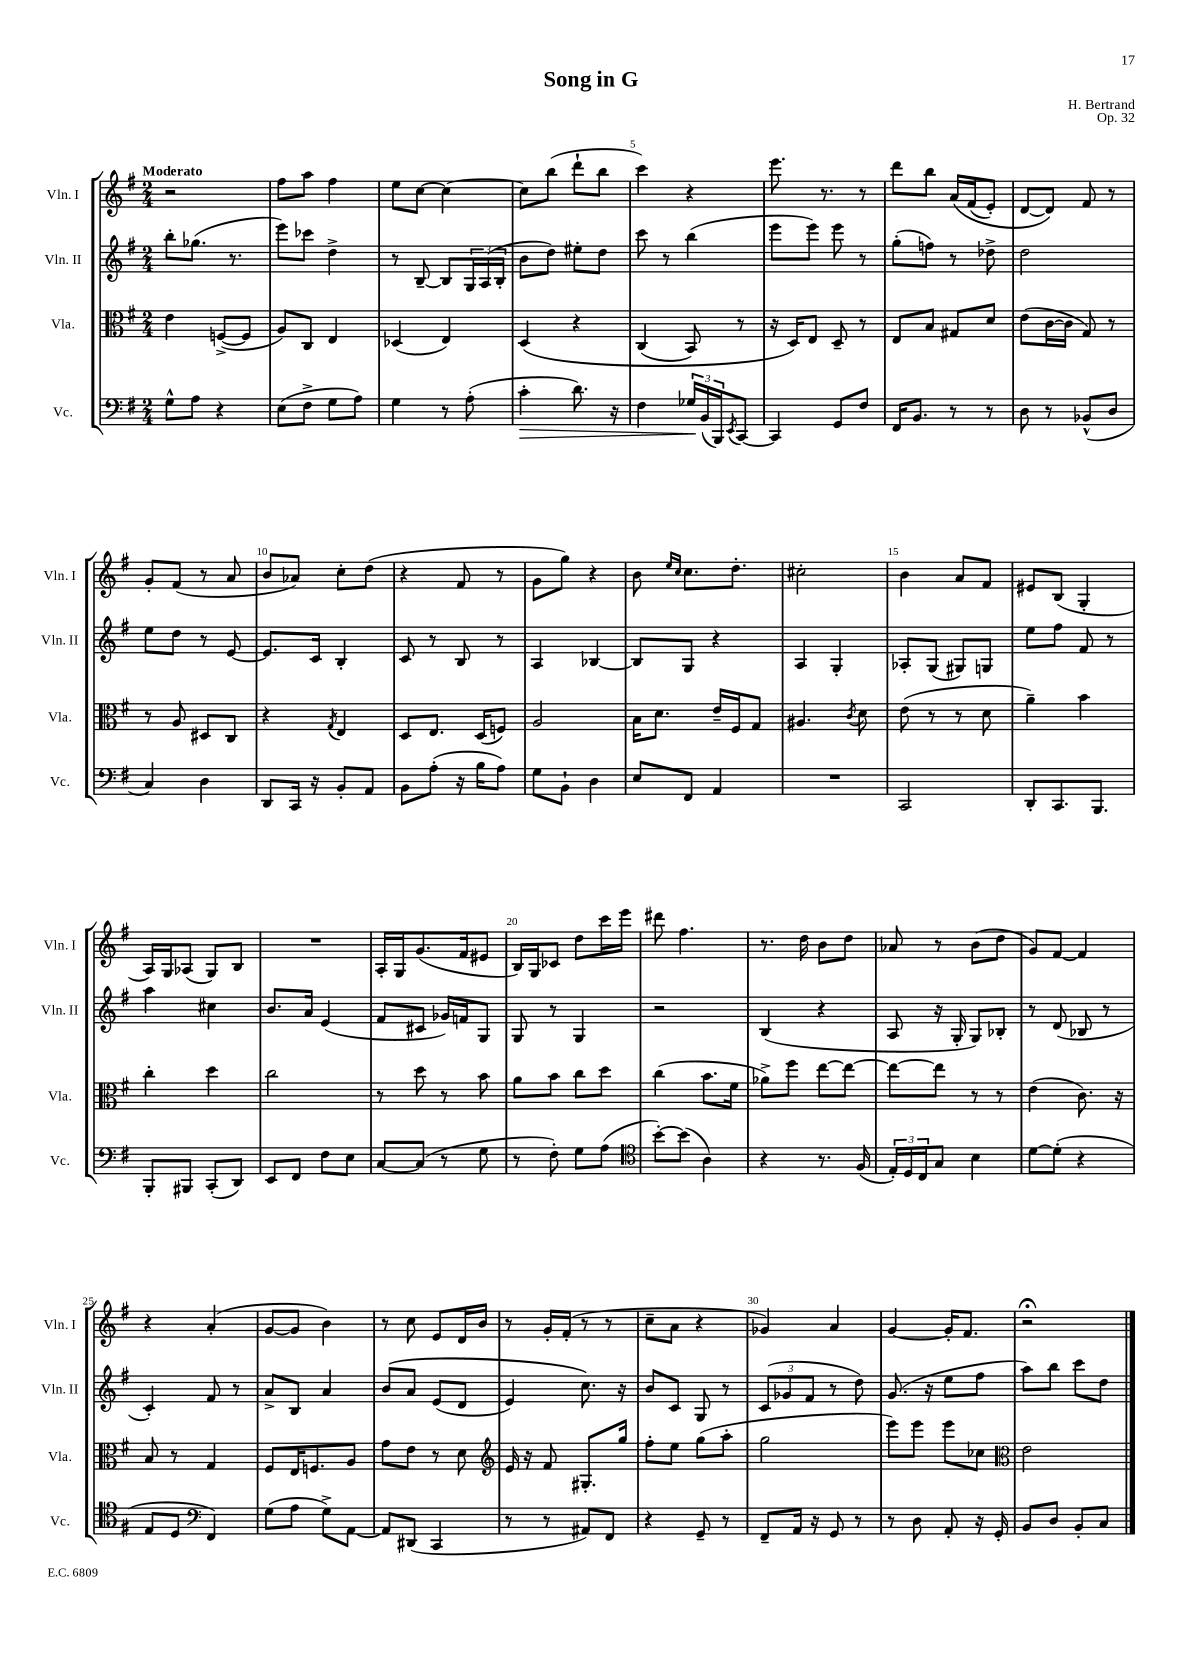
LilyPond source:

\header { title = "Song in G" composer = "H. Bertrand" opus = "Op. 32" }
<<
\new StaffGroup <<
\new Staff = "s0" \with { instrumentName = "Vln. I" shortInstrumentName = "Vln. I" } {
    \clef treble \key g \major \numericTimeSignature \time 2/4 \tempo "Moderato"
    r2 |
    fis''8 a''8 fis''4 |
    e''8 c''8~ c''4~ |
    c''8 b''8( d'''8-! b''8 |
    c'''4) r4 |
    e'''8. r8. r8 |
    d'''8 b''8 a'16\( fis'16( e'8-.) |
    d'8~ d'8\) fis'8 r8 |
    g'8-. fis'8( r8 a'8 |
    b'8 aes'8) c''8-. d''8( |
    r4 fis'8 r8 |
    g'8 g''8) r4 |
    b'8 \grace { e''16 c''16 } c''8. d''8.-. |
    cis''2-. |
    b'4 a'8 fis'8 |
    eis'8 b8( g4-. |
    a16) g16 aes8( g8) b8 |
    R2 |
    a16-. g16 g'8.( fis'16 eis'8 |
    b16) g16 ces'8 d''8 c'''16 e'''16 |
    dis'''8 fis''4. |
    r8. d''16 b'8 d''8 |
    aes'8 r8 b'8( d''8 |
    g'8) fis'8~ fis'4 |
    r4 a'4-.( |
    g'8~ g'8 b'4) |
    r8 c''8 e'8 d'16 b'16 |
    r8 g'16-. fis'16-.( r8 r8 |
    c''8-- a'8 r4 |
    ges'4) a'4 |
    g'4~ g'16-. fis'8. |
    r2\fermata \bar "|." |
}
\new Staff = "s1" \with { instrumentName = "Vln. II" shortInstrumentName = "Vln. II" } {
    \clef treble \key g \major \numericTimeSignature \time 2/4
    b''8-. ges''8.( r8. |
    e'''8) ces'''8 d''4-> |
    r8 b8~-- b8 \tuplet 3/2 { g16 a16( b16-. } |
    b'8 d''8) eis''8-. d''8 |
    c'''8 r8 b''4( |
    e'''8 e'''8) e'''8 r8 |
    g''8-.( f''8) r8 des''8-> |
    d''2 |
    e''8 d''8 r8 e'8~ |
    e'8. c'16 b4-. |
    c'8 r8 b8 r8 |
    a4 bes4~ |
    bes8 g8 r4 |
    a4 g4-. |
    aes8-. g8( gis8) g8 |
    e''8 fis''8 fis'8 r8 |
    a''4 cis''4 |
    b'8. a'16 e'4( |
    fis'8 cis'8 ges'16) f'16 g8 |
    g8 r8 g4 |
    r2 |
    b4( r4 |
    a8 r16 g16-. g8) bes8-. |
    r8 d'8( bes8 r8 |
    c'4-.) fis'8 r8 |
    a'8-> b8 a'4 |
    b'8\( a'8 e'8( d'8 |
    e'4) c''8.\) r16 |
    b'8 c'8 g8 r8 |
    \tuplet 3/2 { c'8( ges'8 fis'8 } r8 d''8) |
    g'8.( r16 e''8 fis''8 |
    a''8) b''8 c'''8 d''8 \bar "|." |
}
\new Staff = "s2" \with { instrumentName = "Vla." shortInstrumentName = "Vla." } {
    \clef alto \key g \major \numericTimeSignature \time 2/4
    e'4 f8~->( f8 |
    a8) c8 e4 |
    des4( e4) |
    d4\( r4 |
    c4( b,8) r8 |
    r16 d16\) e8 d8-- r8 |
    e8 b8 gis8 d'8 |
    e'8( c'16~ c'16 g8) r8 |
    r8 a8 dis8 c8 |
    r4 \acciaccatura { g8 } e4 |
    d8 e8. d16( f8) |
    a2 |
    b16 d'8. e'16-- fis16 g8 |
    ais4. \acciaccatura { c'8 } d'8 |
    e'8( r8 r8 d'8 |
    a'4--) b'4 |
    c''4-. d''4 |
    c''2 |
    r8 d''8 r8 b'8 |
    a'8 b'8 c''8 d''8 |
    c''4( b'8. fis'16 |
    aes'8->) fis''8 e''8~ e''8~ |
    e''8~ e''8 r8 r8 |
    e'4( c'8.) r16 |
    b8 r8 g4 |
    fis8 e16 f8. a8 |
    g'8 e'8 r8 d'8 |
    \clef treble e'16 r16 fis'8 gis8.-. g''16 |
    fis''8-. e''8 g''8( a''8-. |
    g''2 |
    e'''8) e'''8 e'''8 ces''8 |
    \clef alto e'2 \bar "|." |
}
\new Staff = "s3" \with { instrumentName = "Vc." shortInstrumentName = "Vc." } {
    \clef bass \key g \major \numericTimeSignature \time 2/4
    g8-^ a8 r4 |
    e8( fis8-> g8 a8) |
    g4 r8 a8-.( |
    c'4-.\> d'8.) r16 |
    fis4 \tuplet 3/2 { ges16\! b,16( b,,16) } \acciaccatura { e,8 } c,8~ |
    c,4 g,8 fis8 |
    fis,16 b,8. r8 r8 |
    d8 r8 bes,8-^( d8 |
    c4) d4 |
    d,8 c,16 r16 b,8-. a,8 |
    b,8 a8-.( r16 b16 a8) |
    g8 b,8-! d4 |
    e8 fis,8 a,4 |
    R2 |
    c,2 |
    d,8-. c,8. b,,8. |
    b,,8-. bis,,8 c,8-.( d,8) |
    e,8 fis,8 fis8 e8 |
    c8~ c8( r8 g8 |
    r8 fis8-.) g8 a8( |
    \clef tenor b'8~-.) b'8( a4) |
    r4 r8. fis16( |
    \tuplet 3/2 { e16-.) d16 c16 } g8 b4 |
    d'8~ d'8-.( r4 |
    e8 d8 \clef bass fis,4) |
    g8( a8 g8->) a,8~ |
    a,8 dis,8( c,4 |
    r8 r8 ais,8) fis,8 |
    r4 g,8-- r8 |
    fis,8-- a,16 r16 g,8 r8 |
    r8 d8 a,8-. r16 g,16-. |
    b,8 d8 b,8-. c8 \bar "|." |
}
>>
>>
\layout { \context { \Score \override BarNumber.break-visibility = ##(#f #t #t) barNumberVisibility = #(every-nth-bar-number-visible 5) } }
